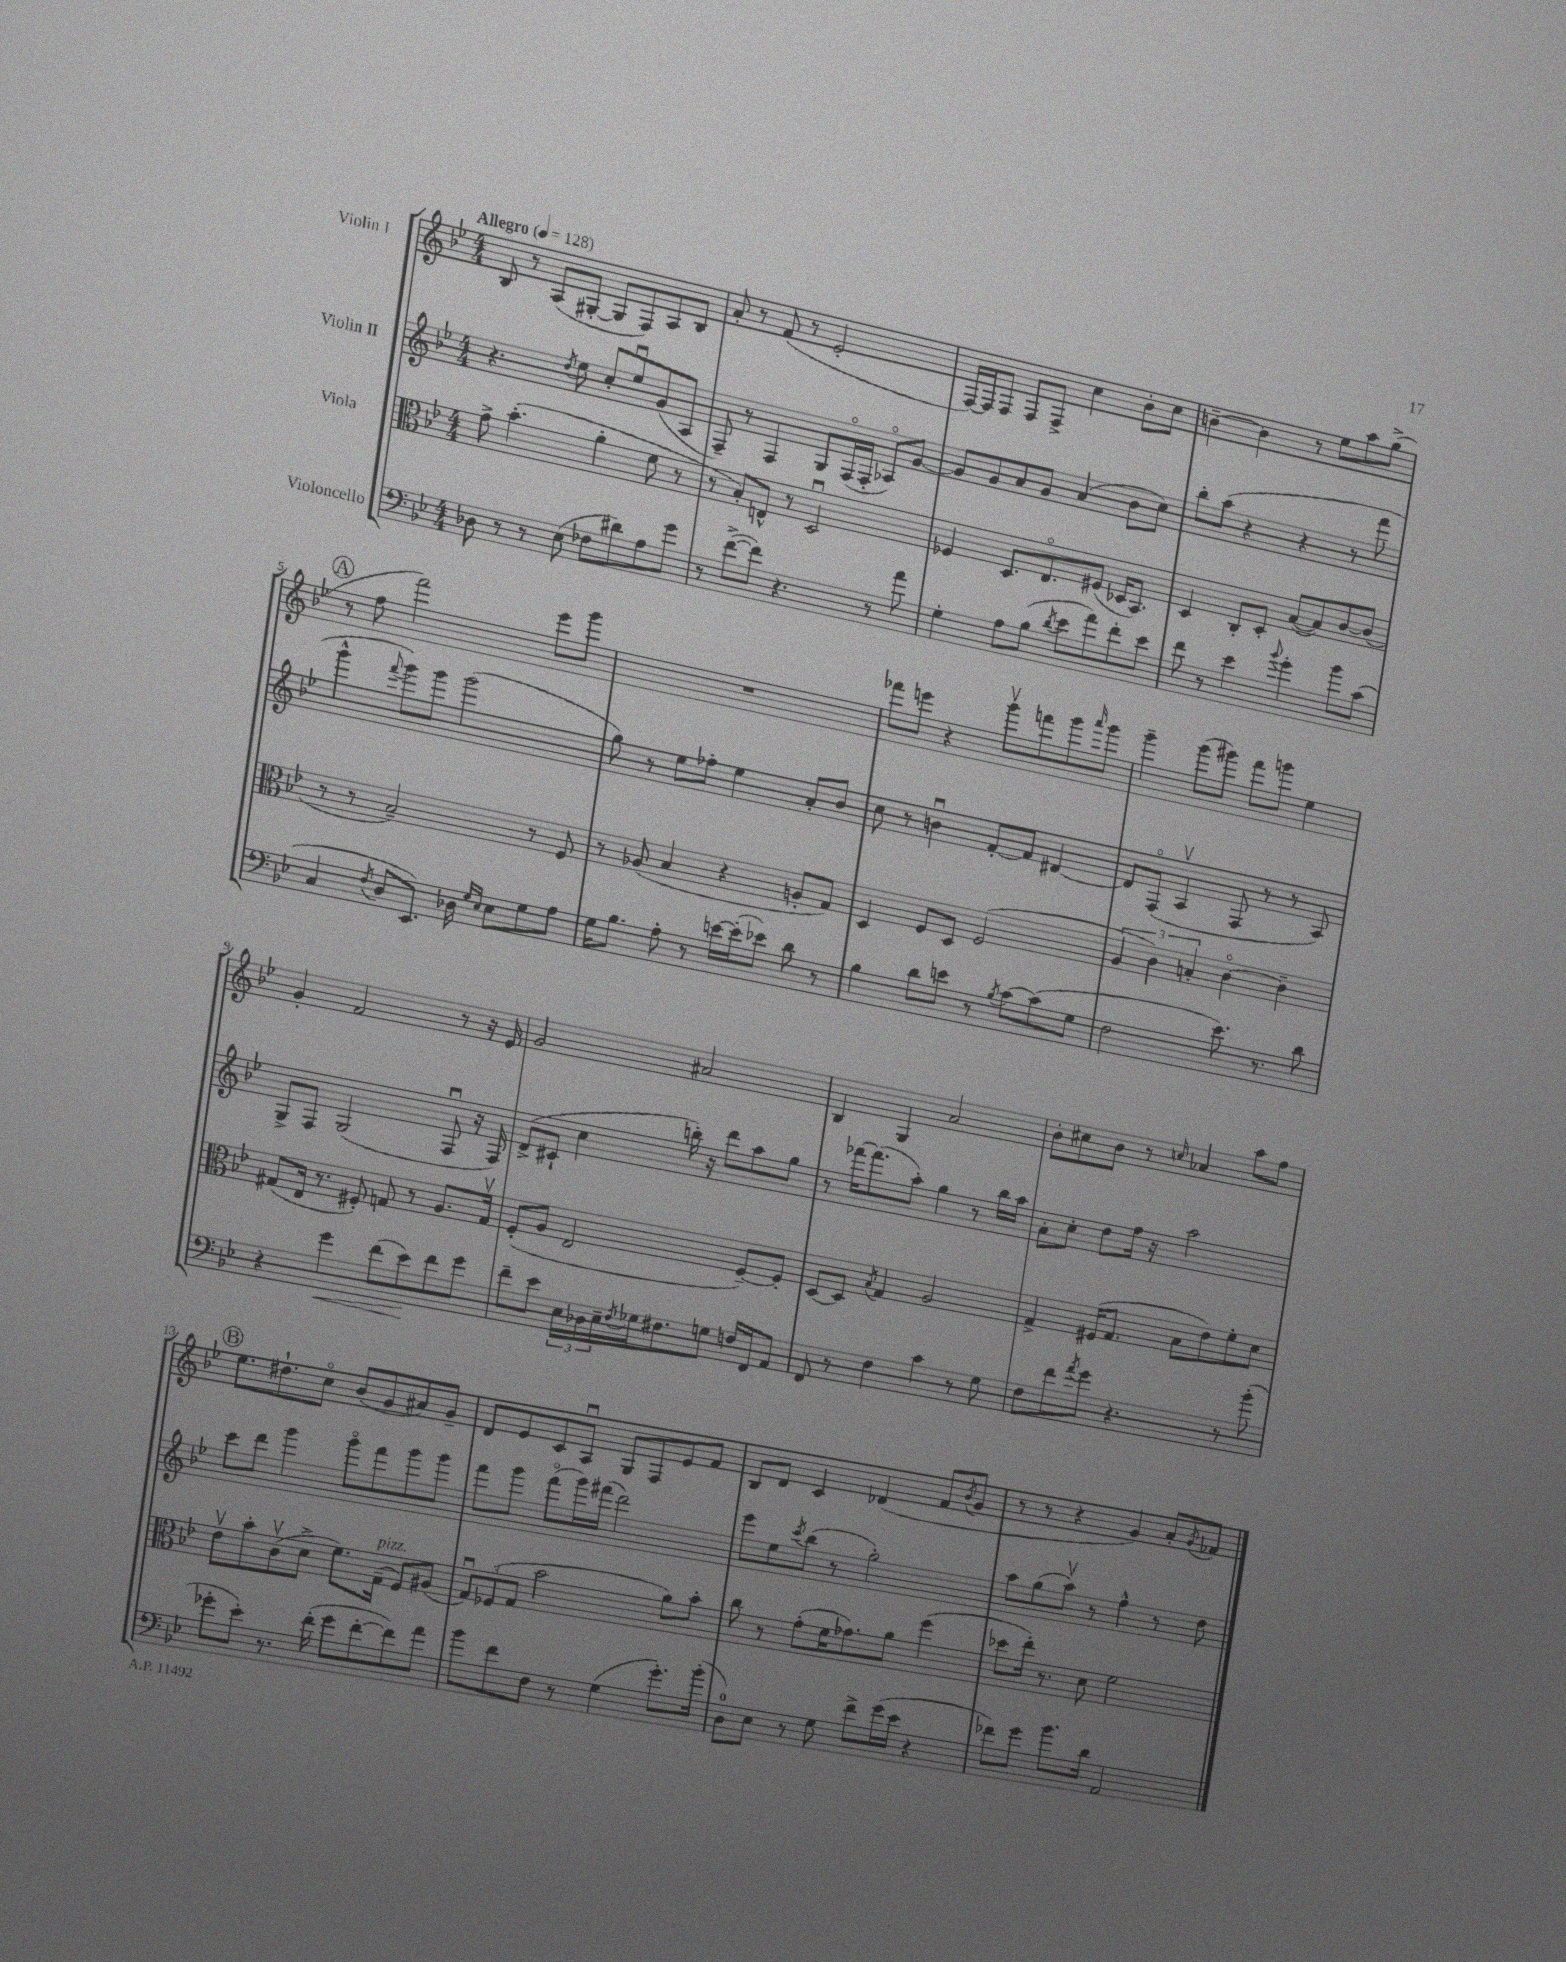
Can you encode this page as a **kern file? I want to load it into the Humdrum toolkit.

**kern	**dynam	**kern	**kern	**kern
*part4	*part4	*part3	*part2	*part1
*staff4	*staff4	*staff3	*staff2	*staff1
*I"Violoncello	*	*I"Viola	*I"Violin II	*I"Violin I
*clefF4	*	*clefC3	*clefG2	*clefG2
*k[b-e-]	*	*k[b-e-]	*k[b-e-]	*k[b-e-]
*M4/4	*	*M4/4	*M4/4	*M4/4
*MM128	*	*MM128	*MM128	*MM128
=1	=1	=1	=1	=1
!	!	!	!	!LO:TX:a:B:t=Allegro
8D-X\	.	8g^\	4.r	8B-/
8r	.	(4.b-'\	.	8r
8r	.	.	.	(8A/L
.	.	.	8qdd/	.
(8E-\	.	.	8ee-\	[8G#X'/J
8F-X\L	.	4a'\	8cc'/L	8G#/L]
8d#X\)	.	.	8ee-u/	8F/)
8A\	.	8f\	(8g/	8A/
8g\J	.	8r	8A/J	8B-/J
=2	=2	=2	=2	=2
8r	.	8r	8F~/)	8a'/
([8f^\L	.	8B-'/L)	8r	8r
8f\J])	.	8En^^/J	4F/	(8f/
4.r	.	8r	.	8r
.	.	2Du/	8G/L	2e-'/
.	.	.	(16F/L	.
.	.	.	16F'/JJ	.
8r	.	.	8A-X/L)	.
8a\	.	.	[8g/J	.
=3	=3	=3	=3	=3
4G'\	.	4F-X/	8g/L]	[16F/LL)
.	.	.	.	16F/J]
.	.	.	8g/	8F/J
8A\L	.	8.D/L	8a/	8F/L
(8B-\J	.	.	8g/J	8F^/J
.	.	8.E-/	.	.
8qd/	.	.	.	.
8e-\L	.	.	(4a/	4cc\
8a\)	.	(8F#X/J	.	.
8f'\	.	16D-X/KL	8b-\L	8b-'\L
.	.	8.BB-/J)	.	.
8e-\J	.	.	8cc\J)	8cc\J
=4	=4	=4	=4	=4
8f\	.	4D/	8bb-'\L	[4bn~\
8r	.	.	(8aa\J	.
4e-\	.	8C'/L	4r	4b\]
.	.	8D'/J	.	.
8qqb-/	.	.	.	.
4g'\	.	([8B-/L	4r	8r
.	.	8B-/])	.	8ee-\L
8b-\L	.	[8c/	8r	8aa\
(8c\J	.	(8c/J]	8fff\	(8gg^\J
!!LO:LB:g=z
!!LO:REH:place=s1:t=A
=5	=5	=5	=5	=5
4C/	.	8r	4ggg^^\	8r
.	.	8r	.	8ff\
8qF/	.	.	8qqfff/	.
8D/L	.	2B-~/)	8ggg\L)	2fff\)
8.EE-/J)	.	.	8ggg\J	.
.	.	.	(2ggg\	.
16D-X\	.	.	.	.
16qqG/LL	.	.	.	.
16qqE-/JJ	.	.	.	.
8E-\L	.	.	.	.
8G\	.	8r	.	8eee-\L
8A\J	.	8F/	.	8ggg\J
=6	=6	=6	=6	=6
16G\KL	.	8r	8gg\)	1r
8.B-\J	.	.	.	.
.	.	(8A-X/	8r	.
8A'\	.	4B-/	8ee-\L	.
8r	.	.	8ff-X'\J	.
[16en\LL	.	4r	4ee-\	.
(16e'\J]	.	.	.	.
8e-X\J)	.	.	.	.
8d\	.	8An'/L	8a'/L	.
8r	.	8G/J)	8b-/J	.
=7	=7	=7	=7	=7
4B-\	.	4D/	8cc\	8fff-X\L
.	.	.	8r	8eeen\J
8d\L	.	8F/L	4bnu\	4r
8en\J	.	8D/J	.	.
8r	.	(2F/	[8f'/L	8gggv\L
8qB-/	.	.	.	.
[8c\L	.	.	8f/J]	8fffn\
(8c\]	.	.	[4d#X/	8ggg\
.	.	.	.	16qqaaa/
8G\J	.	.	.	8ggg\J
=8	=8	=8	=8	=8
2F\	.	6A/	8d#/L]	4ggg~\
.	.	.	(8F/J	.
.	.	6c\)	.	.
.	.	.	4Av/	(8ggg\L
.	.	6Bn'/	.	.
.	.	.	.	8ggg#X\J)
8.e-\)	.	[4c\	8F/	8fff\L
.	.	.	8r	8gggn\J
8.r	.	.	.	.
.	.	4c~\]	8r	4ee-\
8d\	.	.	8A/)	.
!!LO:LB:g=z
=9	=9	=9	=9	=9
4r	.	(8G#X/L	8G^/L	4g'/
.	.	16E-/Jk	8F/J	.
.	.	8.r	.	.
!	!LO:HP:b	!	!	!
4g\	<	.	(2G/	2f/
.	.	8F#X'/)	.	.
(8f\L	.	8Gn/	.	.
8e-\)	.	8r	.	.
8f\	[	8.A/L	8Fu/	8r
8g\J	.	.	16r	16r
.	.	16Gv/Jk	16F/)	16e-/
=10	=10	=10	=10	=10
8f~\L	.	(8F'/L	(8d^/L	2g/
8e-\J	.	8A/J	8c#X`/J	.
24E-\LL	.	2E-/	4cc\	.
24D-X\	.	.	.	.
24E-~\	.	.	.	.
8qF/	.	.	.	.
16G-X\J	.	.	.	.
8.F#X\	.	.	.	.
.	.	.	16bbn'\)	2a#X/
.	.	.	16r	.
8Gn\J	.	.	8ddd\L	.
16Fn/LL	.	[8F~/L)	8aa\	.
16FF/J	.	.	.	.
8AA/J	.	8F'/J]	8gg\J	.
=11	=11	=11	=11	=11
8FF/	.	[8D/L	8r	4B-/
8r	.	8D/J]	[16fff-X\KL	.
.	.	.	(8.fff-\]	.
.	.	8qB-/	.	.
4F\	.	4G/	.	4G/
.	.	.	8aa'\J)	.
4c\	.	2A/	4gg\	2a/
8r	.	.	8r	.
8G\	.	.	16bb-\LL	.
.	.	.	16aa\JJ	.
=12	=12	=12	=12	=12
8F\L	.	4G^/	8a'\L	8b-'\L
8f\	.	.	8cc'\J	8cc#X\
8qa/	.	.	.	.
8g\J	.	(16F#X/KL	8dd\L	8b-\J
.	.	8.G/J	.	.
4.r	.	.	16ff\Jk	8r
.	.	.	16r	.
.	.	.	.	16qqccn/
.	.	8B-\L	2aa\	4a-X/
.	.	8e-\)	.	.
8r	.	8f'\	.	8aa\L
(8b-'\	.	8d\J	.	8ff\J
!!LO:LB:g=z
!!LO:REH:place=s1:t=B
=13	=13	=13	=13	=13
8g-X'\L	.	8e-v\L	8ccc\L	8.ee-\L
8e-'\J)	.	8b-'\	8ddd\J	.
.	.	.	.	8.dd#X`\
8.r	.	(8cv\	4ggg\	.
.	.	8d^\J	.	8cc\J
(16f'\	.	.	.	.
8g-\L	.	8.f\L)	8ggg\L	(8b-/L
[8f'\	.	.	8fff\	8g/
!	!	!LO:TX:a:i:t=pizz.	!	!
.	.	(16G~\Jk	.	.
8f\])	.	8F/L)	8ggg\	8a#X/)
8a\J	.	(8A#X/J	8ggg\J	8g~/J
=14	=14	=14	=14	=14
8b-\L	.	12Gu/L)	8fff\L	8d/L
.	.	(12F-X/	.	.
8f\	.	.	8ggg\J	8e-/
.	.	12G/J	.	.
8F\J	.	2b-\	(8fff\L	8c/
8r	.	.	16ggg\L)	8Au/J
.	.	.	(16fff#X\JJ	.
(4G\	.	.	2ddd\)	8G/L
.	.	.	.	8F/
8.g'\L)	.	8a\L)	.	8e-/
.	.	8b-'\J	.	8f/J
(16b-'\Jk	.	.	.	.
=15	=15	=15	=15	=15
8D\L)	.	8cc\	8eee-\L	8B-/L
8E-\J	.	8r	8ee-\	8d/J
.	.	.	8qccc/	.
8r	.	(8g'\L	(8bb-\J	4c/
8G\	.	16f\K	8r	.
.	.	8.g-X\)	.	.
8f^\L	.	.	2gg'\)	(4d-X/
(16g\L	.	8a\J	.	.
16e-\JJ	.	.	.	.
4r	.	(4ff\	.	8f/L
.	.	.	.	8qb-/
.	.	.	.	8g/J
=16	=16	=16	=16	=16
8f-X\L)	.	8dd-X\L	8aa\L	8r
8g\J	.	16ee-'\Jk)	(8gg\	8r
.	.	8.r	.	.
8.b-\L	.	.	8aav\J)	4r
.	.	8d\	8r	.
16d\Jk	.	.	.	.
2AA/	.	2f\	4ff^^\	4g/)
.	.	.	8r	8a'/L
.	.	.	.	8qg/
.	.	.	8dd\	8f-X/J
==	==	==	==	==
*-	*-	*-	*-	*-
